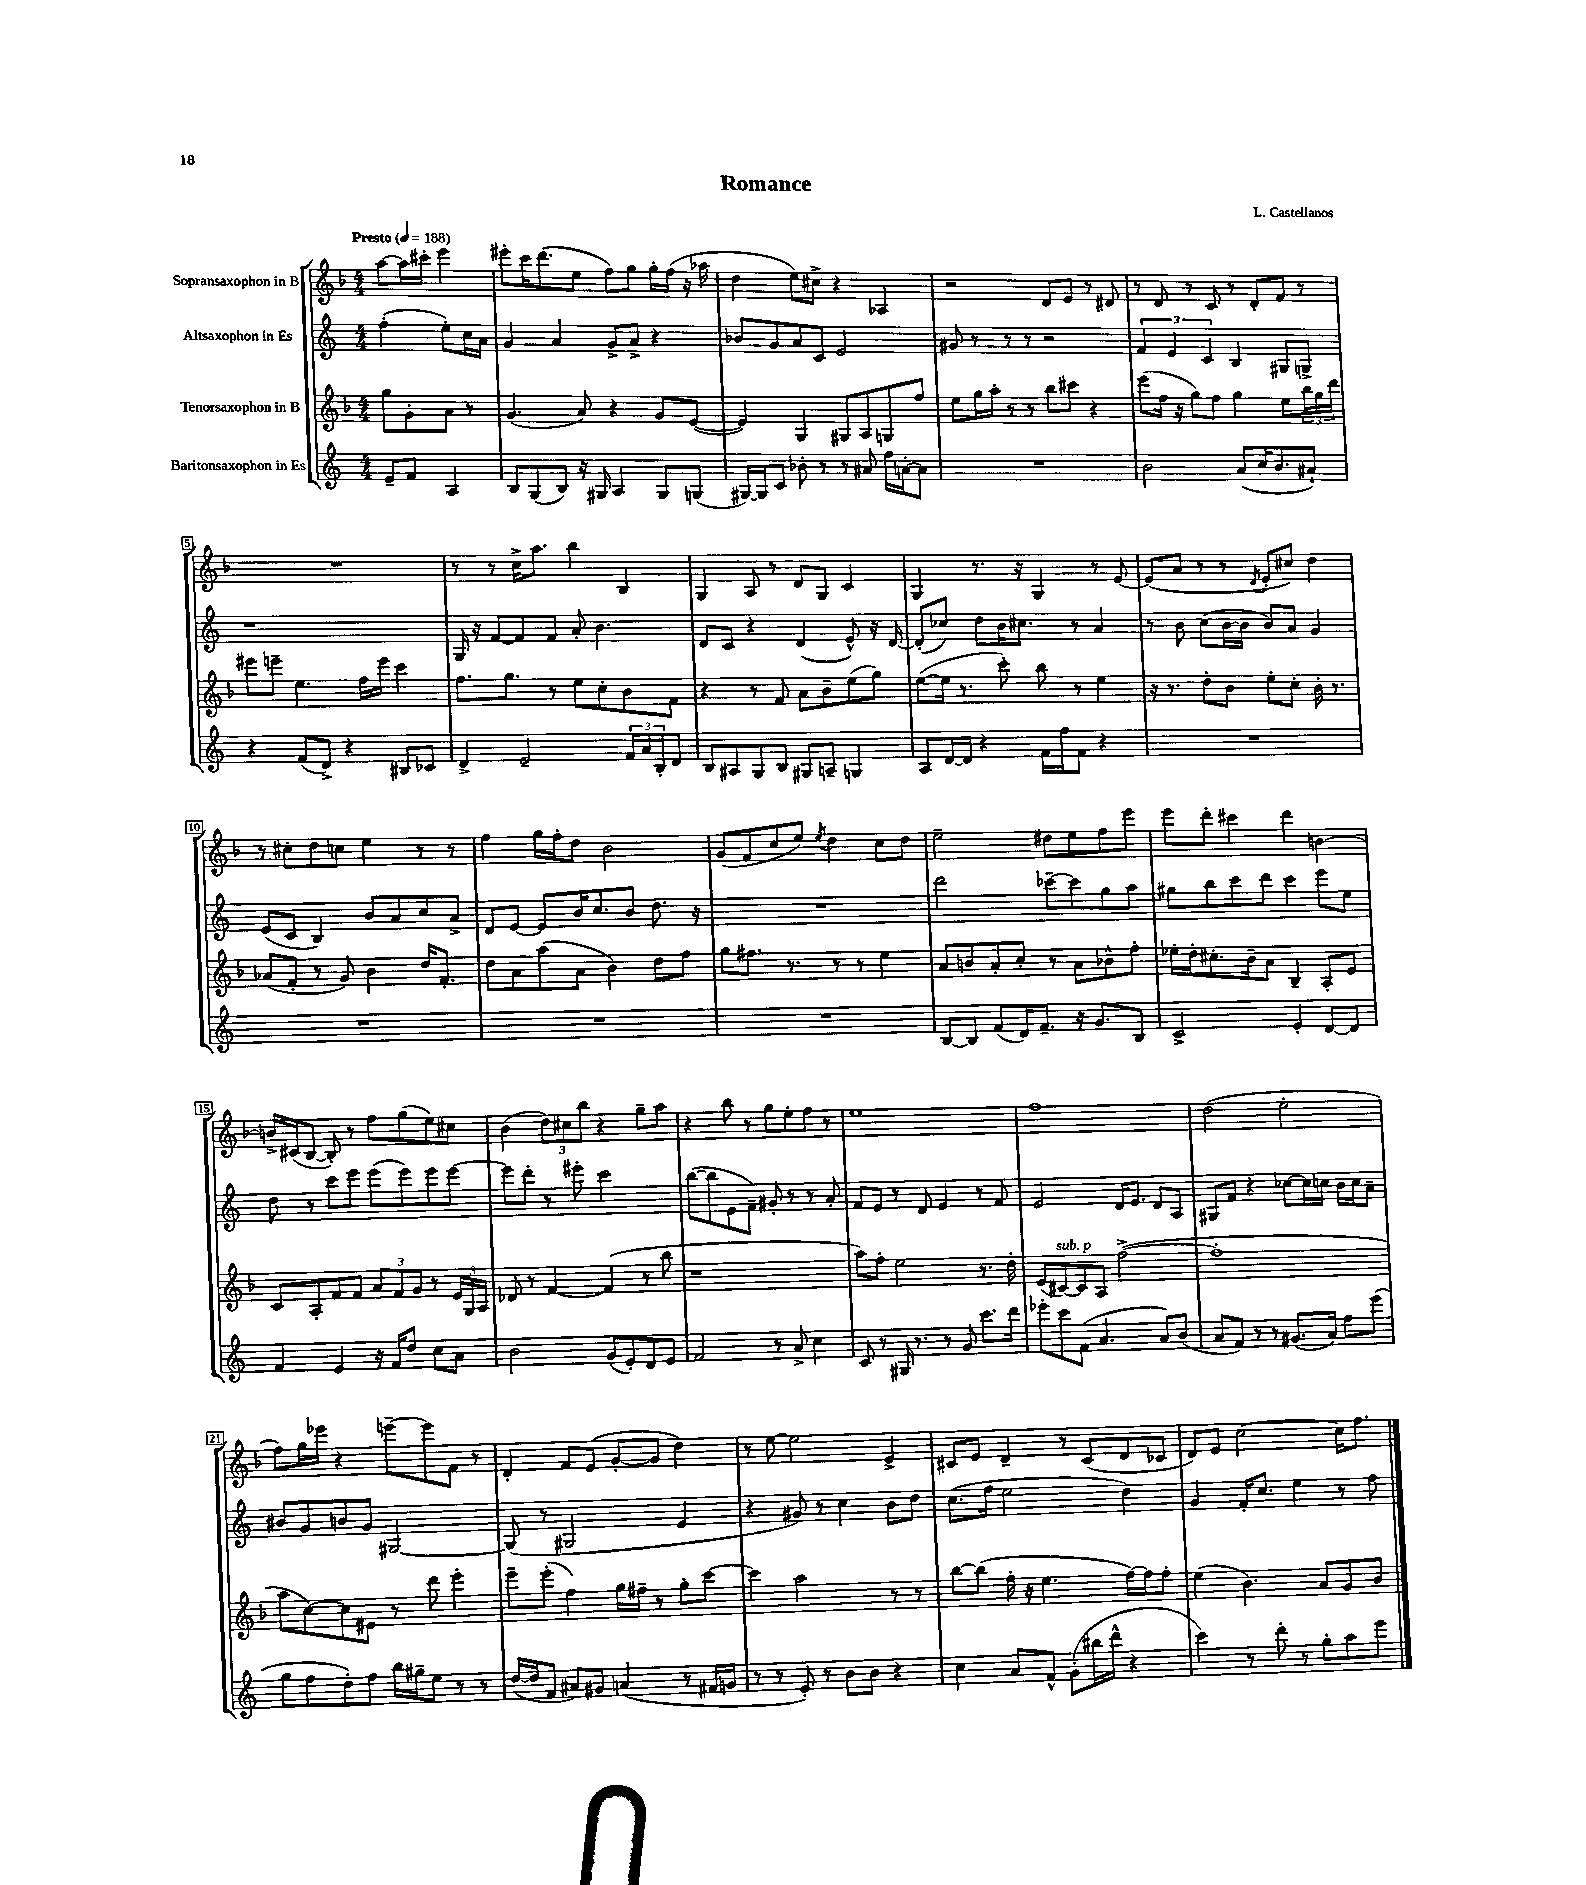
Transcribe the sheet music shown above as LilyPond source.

\header { title = "Romance" composer = "L. Castellanos" }
<<
\new StaffGroup <<
\new Staff = "s0" \with { instrumentName = "Sopransaxophon in B" } {
    \clef treble \key f \major \numericTimeSignature \time 4/4 \partial 2 \tempo "Presto" 4 = 188
    a''8~ a''16 cis'''16-. e'''4 |
    eis'''8-. c'''16 d'''8.( e''8 f''8) g''8 g''16-. f''16( r16 aes''16 |
    d''4 e''8) cis''8-> r4 aes4 |
    r2 d'8 e'8 r8 dis'8 |
    r8 d'8 r8 c'8 r8 d'8-. f'8 r8 |
    R1 |
    r8 r8 c''16-> a''8. bes''4 bes4 |
    g4 a8 r8 d'8 g8 c'4 |
    g4 r8. r16 g4 r8 e'8~ |
    e'8( a'8 r8 r8 \acciaccatura { d'8 } e'8-. cis''8) d''4 |
    r8 cis''8-. d''8 c''8 e''4 r8 r8 |
    f''4 g''16 f''16-. d''8 bes'2 |
    g'8( f'8 c''8 e''8) \acciaccatura { e''8 } d''4 c''8 d''8 |
    e''2-- dis''8 e''8 f''8 e'''8 |
    e'''8 d'''8-. cis'''4 d'''4 b'4~ |
    b'16-> cis'16( bes8~ bes8-.) r8 f''8 g''8( e''8) cis''8 |
    bes'4( \tuplet 3/2 { d''8) cis''8 bes''8 } r4 g''8-- a''8 |
    r4 bes''8 r8 g''8 e''8-. f''8 r8 |
    e''1 |
    f''1 |
    d''2( e''2-. |
    f''8) g''16 ees'''16 r4 e'''8~-- e'''8 f'8 r8 |
    d'4-. f'8 e'8( g'8~-. g'8 d''4) |
    r8 e''8~ e''2 e'4-> |
    cis'8 e'8 d'4-- r8 cis'8( d'8 ces'8 |
    d'8) e'8 c''2~ c''16 f''8. \bar "|." |
}
\new Staff = "s1" \with { instrumentName = "Altsaxophon in Es" } {
    \clef treble \key c \major \numericTimeSignature \time 4/4 \partial 2
    f''4-.( e''8-.) c''16 a'16 |
    g'4 a'4 g'8-> a'8-> r4 |
    bes'8 g'8 a'8 c'8 e'2 |
    gis'8 r8 r8 r8 r2 |
    \tuplet 3/2 { f'4 e'4 c'4 } b4 gis8 g8-> |
    r1 |
    g16 r16 f'8~ f'8 f'8 a'8-. b'4. |
    d'8 c'8 r4 d'4( e'8-^) r16 d'16~ |
    d'8-.( ces''8) d''8 b'16 cis''8. r8 a'4 |
    r8 b'8 c''8( b'16~ b'16 b'8) a'8 g'4 |
    e'8( c'8 b4) b'8 a'8 c''8 a'8-> |
    d'8 e'8~ e'8 b'16 c''8. b'8 d''8. r16 |
    R1 |
    d'''2 ces'''8~-- ces'''8 g''8 a''8 |
    gis''8 b''8 c'''8 d'''8 c'''4 e'''8 e''8 |
    d''8 r8 c'''8 e'''8 e'''8( e'''8) e'''8 e'''8~ |
    e'''8 d'''8-. r8 eis'''8-. c'''2 |
    b''8~( b''8 e'8 f'8--) gis'8-. r8 r8 a'8-. |
    f'8 e'8 r8 d'8 e'4 r8 f'8 |
    e'2 d'16 e'8. d'8 a8 |
    gis8 f'8 r4 ces''8~ ces''16 c''16 b'16 c''16 a'8-- |
    bis'8 g'8 b'8 g'8 gis2~ |
    gis8( r8 gis2 e'4 |
    r4 gis'8) r8 c''4 b'8 d''8 |
    c''8.( f''16 e''2 d''4) |
    g'4 f'16-. c''8. e''4 r8 f''8 \bar "|." |
}
\new Staff = "s2" \with { instrumentName = "Tenorsaxophon in B" } {
    \clef treble \key f \major \numericTimeSignature \time 4/4 \partial 2
    g''8 g'8-. a'8 r8 |
    g'4.( a'8) r4 g'8 e'8~( |
    e'4) g4 gis8 a8 g8 f''8 |
    e''8 g''16 a''16-. r8 r8 bes''8 cis'''8 r4 |
    e'''8( f''16 r16 g''8) f''8 g''4 e''8 \tuplet 3/2 { bes''16 g''16 d'''16 } |
    eis'''8 e'''8-- e''4. f''16 e'''16 c'''4 |
    f''8. g''8. r8 e''8 c''8-. bes'8 f'8 |
    r4 r8 f'8 a'8 bes'8-- e''8( g''8) |
    e''8~( e''16 r8. c'''8-.) bes''8 r8 e''4 |
    r16 r8. d''8-. bes'8 e''8-. c''8-. bes'16-. r8. |
    aes'8( f'8-. r8 g'8) bes'4 d''16 f'8.-. |
    d''8 a'8 a''8( a'8 bes'4) d''8 f''8 |
    g''8 fis''8. r8. r8 r8 e''4 |
    a'8 b'8 a'8-. c''8-. r8 a'8 bes'8-^ f''8-. |
    ees''16-. d''16-. cis''8.-. bes'16-- a'8 bes4-- a8-. e'8 |
    c'8 a8-. f'8 f'8 \tuplet 3/2 { a'8 f'8 g'8 } r8 \tuplet 3/2 { e'16 g16 a16 } |
    des'8 r8 f'4~ f'4( r8 bes''8 |
    r1 |
    a''8) f''8-. e''2 r8. d''16-. |
    e'8( cis'8~^\markup { \italic "sub. p" }) cis'8 a8 f''2~->( |
    f''1-. |
    a''8 c''8~) c''8 eis'8 r8 d'''8 e'''4-. |
    e'''8-- e'''8-.( f''4) g''16 fis''16-- r8 g''8-. c'''8~ |
    c'''4 a''2 r8 r8 |
    bes''8~ bes''8( f''16-. r16 e''4. f''16~) f''16 f''8-. |
    e''4( bes'4.) a'8 g'8 bes'8 \bar "|." |
}
\new Staff = "s3" \with { instrumentName = "Baritonsaxophon in Es" } {
    \clef treble \key c \major \numericTimeSignature \time 4/4 \partial 2
    e'8-- f'8 a4 |
    b8 g8( b8) r16 gis16 a4 gis8 g8( |
    gis16~) gis16 c'8 bes'8-. r8 r8 ais'8 f''16 a'16~-. a'8 |
    R1 |
    b'2 a'8( c''16 b'8. ais'8-!) |
    r4 f'8( d'8->) r4 bis8 ces'8 |
    d'4-> e'2-- \tuplet 3/2 { f'16 a'16 b16-. } d'8 |
    b8 ais8 g8 b8 gis8 a8-- g4 |
    a8 d'16~ d'16 r4 f'16 f''16 f'8 r4 |
    R1 |
    R1 |
    R1 |
    R1 |
    b8~ b8 f'8( d'16) f'8.-- r16 g'8. b8 |
    c'2-> e'4-. d'8~ d'8 |
    f'4 e'4 r16 f'16 d''8 c''8 a'8 |
    b'2 g'8( e'8-.) d'8 e'8 |
    f'2 r8 a'8-> c''4 |
    c'8 r8 gis16 r8. r8 g'8 c'''8. d'''16 |
    ees'''8-. c'''8 f'8( a'4. a'8) b'8( |
    a'8 f'8) r8 r8 gis'8.( a'16) f''8 e'''8( |
    g''8 f''8 d''8-.) f''8 b''16 gis''16-- e''8 r8 r8 |
    d''16~( d''16 f'8 ais'8) gis'8 a'4( r8 fis'16 g'16 |
    r8 r8 e'8-.) r8 b'8 b'8 r4 |
    c''4 a'8 f'8-^ g'8-.( bis''16 d'''16-^ r4 |
    c'''4) r8 d'''8-. r8 g''8-. a''8 e'''8 \bar "|." |
}
>>
>>
\layout { \context { \Score \override BarNumber.stencil = #(make-stencil-boxer 0.1 0.3 ly:text-interface::print) } }
